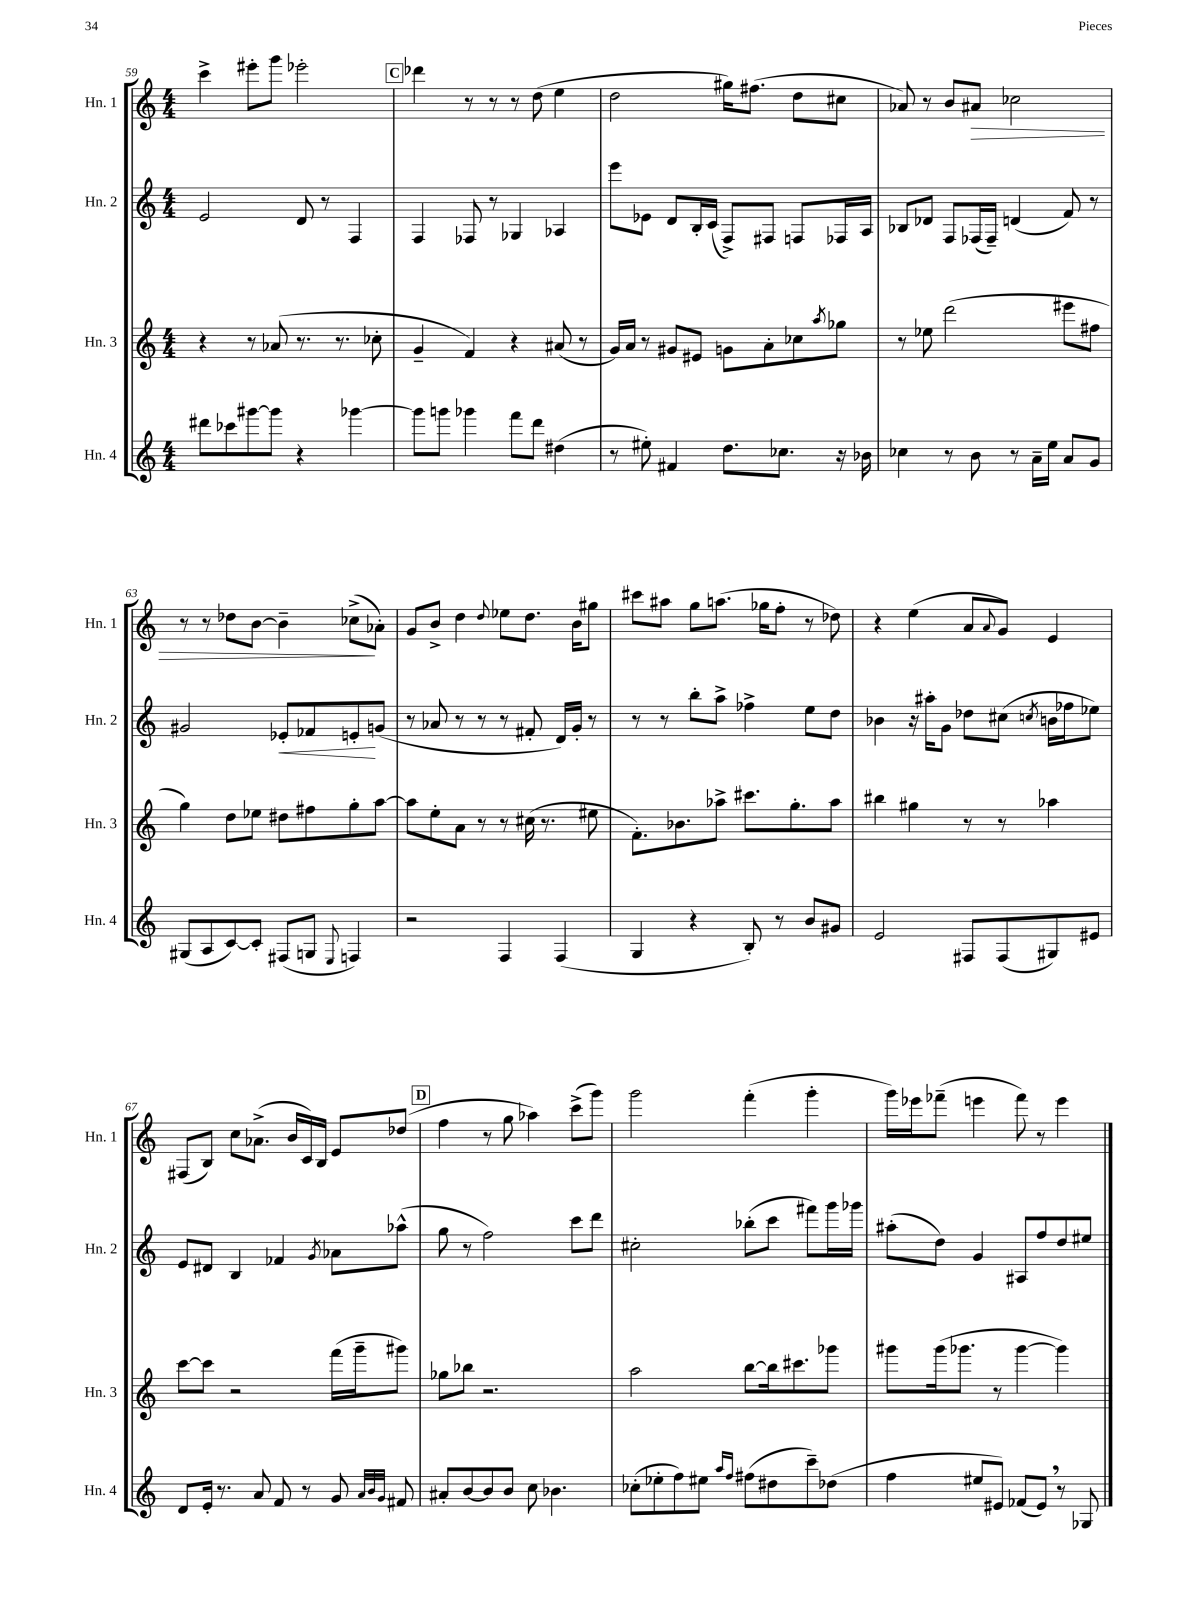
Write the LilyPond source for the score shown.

<<
\new StaffGroup <<
\new Staff = "s0" \with { instrumentName = "Hn. 1" shortInstrumentName = "Hn. 1" } {
    \clef treble \key c \major \numericTimeSignature \time 4/4
    c'''4-> eis'''8-. g'''8 ees'''2-. |
    \mark \markup { \box "C" } des'''4 r8 r8 r8 d''8( e''4 |
    d''2 gis''16) fis''8.( d''8 cis''8 |
    aes'8) r8 b'8 ais'8\> ces''2 |
    r8 r8 des''8 b'8~ b'4-- ces''8->\!( aes'8-.) |
    g'8 b'8-> d''4 \appoggiatura { d''8 } ees''8 d''8. b'16 gis''8 |
    cis'''8 ais''8 g''8 a''8.( ges''16 f''8-. r8 des''8) |
    r4 e''4( a'8 \appoggiatura { a'8 } g'8) e'4 |
    fis8( b8) c''8 aes'8.->( b'16 c'16) b16 e'8 des''8( |
    \mark \markup { \box "D" } f''4 r8 g''8 aes''4) c'''8->( g'''8) |
    g'''2 f'''4-.( g'''4-. |
    g'''16) ees'''16 fes'''8--( e'''4 fes'''8) r8 e'''4 \bar "|." |
}
\new Staff = "s1" \with { instrumentName = "Hn. 2" shortInstrumentName = "Hn. 2" } {
    \clef treble \key c \major \numericTimeSignature \time 4/4
    e'2 d'8 r8 f4 |
    \mark \markup { \box "C" } f4 fes8 r8 ges4 aes4 |
    e'''8 ees'8 d'8 b16-. c'16( f8->) fis8 f8 fes16 a16 |
    bes8 des'8 f8 fes16( fes16--) d'4( f'8) r8 |
    gis'2 ees'8-.\< fes'8 e'8-.\! g'8( |
    r8 aes'8 r8 r8 r8 fis'8-. d'16) g'16-. r8 |
    r8 r8 b''8-. a''8-> fes''4-> e''8 d''8 |
    bes'4 r16 ais''16-. g'8 des''8 cis''8( \acciaccatura { c''8 } b'16 fes''16 ees''8) |
    e'8 dis'8 b4 fes'4 \acciaccatura { g'8 } aes'8 aes''8-^( |
    \mark \markup { \box "D" } g''8 r8 f''2) c'''8 d'''8 |
    cis''2-. bes''8-.( c'''8 fis'''8) g'''16 ges'''16 |
    ais''8-.( d''8) g'4 ais8 f''8 d''8 eis''8 \bar "|." |
}
\new Staff = "s2" \with { instrumentName = "Hn. 3" shortInstrumentName = "Hn. 3" } {
    \clef treble \key c \major \numericTimeSignature \time 4/4
    r4 r8 aes'8( r8. r8. ces''8-. |
    \mark \markup { \box "C" } g'4-- f'4) r4 ais'8( r8 |
    g'16) a'16 r8 gis'8 eis'8 g'8 a'8-. ces''8 \acciaccatura { a''8 } ges''8 |
    r8 ees''8 d'''2( eis'''8 fis''8 |
    g''4) d''8 ees''8 dis''8 fis''8 g''8-. a''8~ |
    a''8 e''8-. a'8 r8 r8 cis''16( r8. eis''8 |
    f'8.-.) bes'8. aes''8-> cis'''8. g''8.-. aes''8 |
    bis''4 gis''4 r8 r8 aes''4 |
    c'''8~ c'''8 r2 f'''16( g'''16-- gis'''8) |
    \mark \markup { \box "D" } ges''8 bes''8 r2. |
    a''2 b''8~ b''16 cis'''8. ges'''8 |
    gis'''8 gis'''16( ges'''8. r8 ges'''4~ ges'''4) \bar "|." |
}
\new Staff = "s3" \with { instrumentName = "Hn. 4" shortInstrumentName = "Hn. 4" } {
    \clef treble \key c \major \numericTimeSignature \time 4/4
    dis'''8 ces'''8 gis'''8~ gis'''8 r4 ges'''4~ |
    \mark \markup { \box "C" } ges'''8 g'''8 ges'''4 f'''8 d'''8 dis''4( |
    r8 eis''8-.) fis'4 d''8. ces''8. r16 bes'16 |
    ces''4 r8 b'8 r8 a'16-- e''16 a'8 g'8 |
    gis8( a8 c'8~) c'8-. fis8( g8 \appoggiatura { e8 } f4) |
    r2 f4 f4( |
    g4 r4 b8-.) r8 b'8 gis'8 |
    e'2 fis8 fis8( gis8) eis'8 |
    d'8 e'16-. r8. a'8 f'8 r8 g'8 \grace { a'32 b'32 g'32 } fis'8 |
    \mark \markup { \box "D" } ais'8-. b'8~ b'8 b'8 c''8 bes'4. |
    ces''8-.( ees''8-. f''8) eis''8 \grace { a''16 f''16 } fis''8( dis''8 c'''8--) des''8( |
    f''4 eis''8 eis'8) fes'8( eis'8) \breathe r8 ges8 \bar "|." |
}
>>
>>
\layout { \context { \Score currentBarNumber = #59 } }
